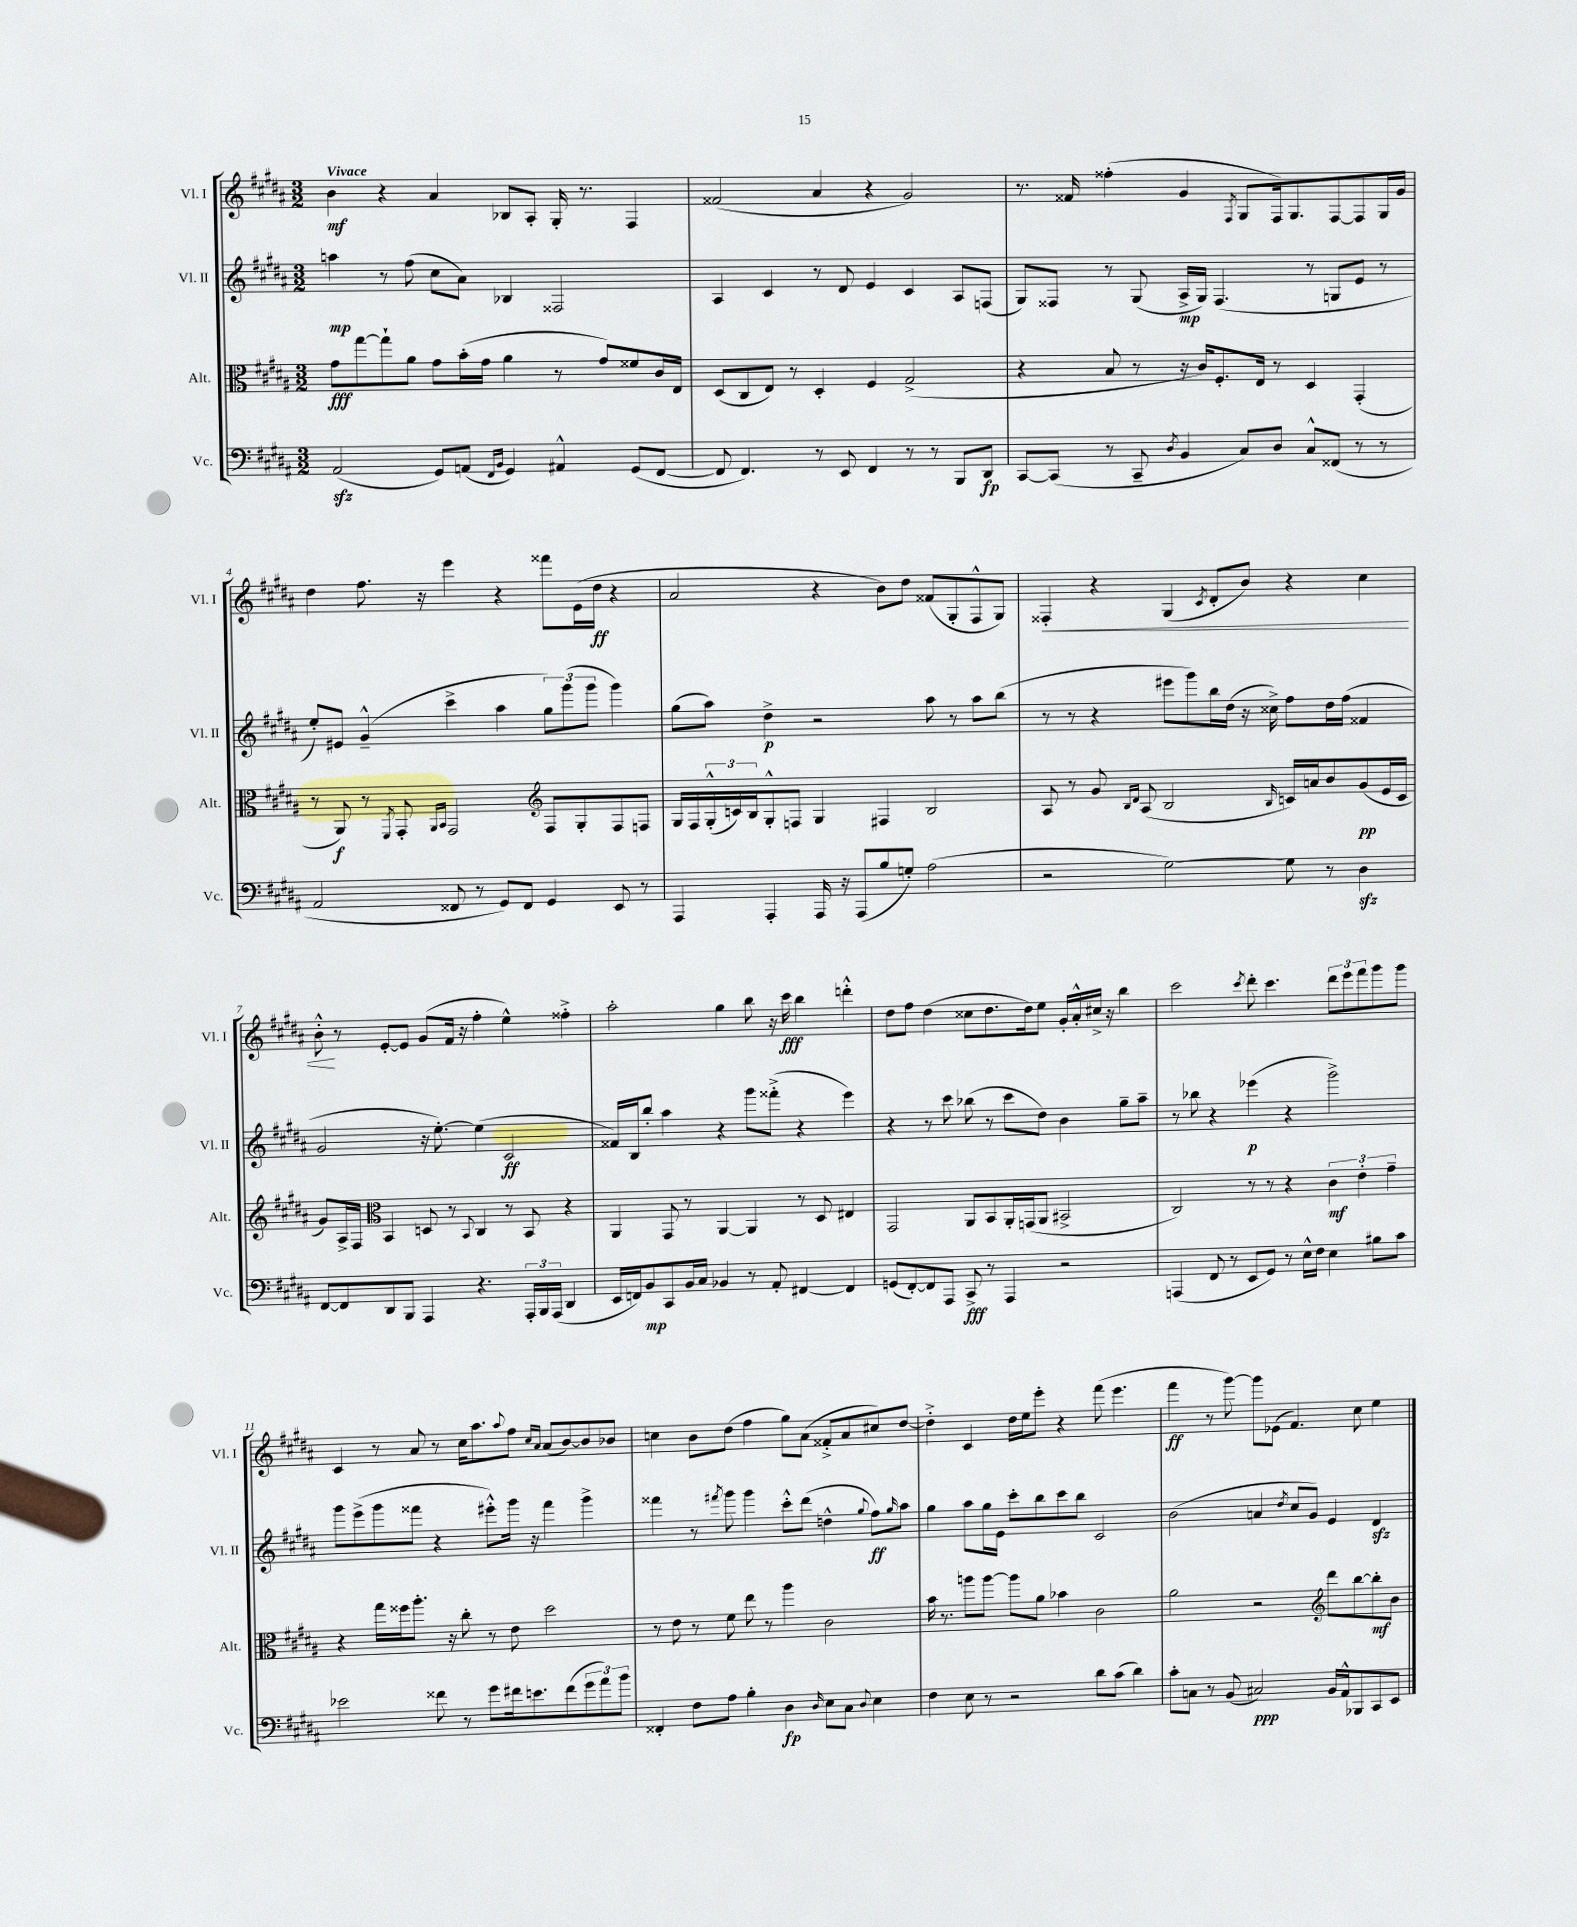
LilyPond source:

<<
\new StaffGroup <<
\new Staff = "s0" \with { instrumentName = "Vl. I" shortInstrumentName = "Vl. I" } {
    \clef treble \key b \major \numericTimeSignature \time 3/2 \tempo "Vivace"
    b'4\mf r4 ais'4 bes8 ais8-. gis16-. r8. fis4 |
    fisis'2( ais'4 r4 gis'2) |
    r8. fisis'16 fisis''4-.( gis'4 \acciaccatura { fis8 } gis8 fis16) gis8. fis8~ fis8 gis16 gis'16 |
    dis''4 fis''8. r16 e'''4 r4 fisis'''8 e'16( dis''16\ff r4 |
    ais'2 r4 b'8) dis''8 fisis'8( gis8-. fis8-^ gis8) |
    fisis4-.\< r4 gis4( \acciaccatura { cis'8 } dis'8-. b'8) r4 cis''4 |
    b'8-.-^\! r8 e'8~-. e'8 gis'8( fis'16 r16 fis''4-. e''4-^) fisis''4-.-> |
    ais''2-. gis''4 b''8 r16 cis'''16\fff b''4 d'''4-.-^ |
    dis''8 fis''8 dis''4( cisis''8 dis''8. dis''16) e''8 gis'16-. ais'16-.-^ cis''16-> r16 b''4 |
    cis'''2 \acciaccatura { cis'''8 } dis'''8-. cis'''4. \tuplet 3/2 { dis'''8 e'''8 fis'''8 } gis'''8 gis'''8 |
    cis'4 r8 ais'8 r8 cis''16 ais''8. \appoggiatura { ais''8 } fis''8 \grace { cis''16 ais'16 } ais'8( b'8~) b'8 bes'8 |
    c''4 b'8 dis''8( fis''4 gis''8) ais'8( fisis'8-.-> ais'8 cis''8) dis''8~ |
    dis''4-.-> cis'4 dis''16 e''16 e'''8-. r4 fis'''8( e'''4. |
    fis'''4\ff r8 gis'''8~) gis'''8 ees'8( fis'4.) cis''8 e''4 \bar "|." |
}
\new Staff = "s1" \with { instrumentName = "Vl. II" shortInstrumentName = "Vl. II" } {
    \clef treble \key b \major \numericTimeSignature \time 3/2
    a''4\mp r8 fis''8( cis''8 ais'8) bes4 fisis2 |
    ais4 cis'4 r8 dis'8 e'4 cis'4 ais8 f8( |
    gis8) fisis8 r8 gis8( ais16->\mp gis16) fisis4.( r8 g8 e'8 r8 |
    e''8-.) eis'8 gis'4---^( cis'''4-> ais''4 \tuplet 3/2 { gis''8) gis'''8( gis'''8 } gis'''4) |
    gis''8( ais''8) dis''4->\p r2 ais''8 r8 ais''8 b''8( |
    r8 r8 r4 eis'''8 gis'''8) b''16 dis''16( r16 cisis''16->) fis''8 dis''16 fis''16( fisis'4 |
    gis'2 r16 e''8.~-.) e''4( cis'2\ff |
    fisis'16) b16 b''8-. ais''4 r4 gis'''8 fisis'''8-.->( r4 e'''4) |
    r4 r8 cis'''8 bes''8( r8 cis'''8 dis''8) b'4 gis''8-- ais''8-- |
    r8 bes''8 r4 ees'''4\p( r4 gis'''2->) |
    gis'''8 e'''8->( gis'''8 fisis'''8 r4 eis'''8-.-^) gis'''16 r16 fisis'''4 gis'''4-> |
    fisis'''4 r8 \acciaccatura { fis'''8 } gis'''8 gis'''4 cis'''8-.-^ dis'''8( d''4-^ \appoggiatura { gis''8 } fis''8\ff) \grace { gis''16 } ais''8 |
    gis''4 ais''8 gis''16 e'16 cis'''8-. b''8 cis'''8 b''8 cis'2 |
    b'2( a'4 \acciaccatura { dis''8 } cis''8 gis'8) e'4 dis'4\sfz \bar "|." |
}
\new Staff = "s2" \with { instrumentName = "Alt." shortInstrumentName = "Alt." } {
    \clef alto \key b \major \numericTimeSignature \time 3/2
    gis'8\fff gis''8~ gis''8-! ais'8 gis'8 b'16-.( gis'16 ais'4 r8 gis'8) fisis'8 cis'16 e16 |
    dis8( cis8 e8) r8 dis4-. fis4 gis2->( |
    r4 b8 r8 r16 cis'16) fis8.-. e16 r8 dis4 gis,4-.( |
    r8 ais,8\f) r8 \acciaccatura { fis,8 } gis,8-. \grace { ais,16 b,16 } gis,2 \clef treble fis8 gis8-. fis8 f8 |
    gis16 fis16 \tuplet 3/2 { gis16-.-^( c'16) b16 } gis8-.-^ f8 gis4 fis4 b2 |
    ais8 r8 gis'8 \grace { b16 dis'16 } ais8( b2 \grace { b16 } c'16) a'16 b'8 gis'8\pp( e'16 c'16 |
    gis'8) ais16-> fis16 \clef alto b,4 d8 r8 \appoggiatura { b,8 } cis4 r8 b,8 r4 |
    ais,4 gis,8 r8 ais,4~ ais,4 r8 dis8 eis4 |
    gis,2 ais,8 b,8 ais,16-. g,16( ais,8 bis,2-> |
    cis2) r8 r8 r4 \tuplet 3/2 { cis'4\mf e'4-. gis'4-- } |
    r4 gis''16 fisis''16 ais''8.-. r16 cis''8-. r8 e'8 dis''2 |
    r8 e'8 r8 fis'8 e''8 r8 ais''4 cis'2 |
    b'16 r8. a''8 a''8~ a''8 ais'8 bes'4 cis'2 |
    ais'2 r2 \clef treble dis'''8 b''8~ b''8-.\mf b'8 \bar "|." |
}
\new Staff = "s3" \with { instrumentName = "Vc." shortInstrumentName = "Vc." } {
    \clef bass \key b \major \numericTimeSignature \time 3/2
    ais,2\sfz( gis,8) a,8( \grace { fis,16 b,16 } gis,4) ais,4-^ gis,8( fis,8~ |
    fis,8 fis,4.) r8 e,8 fis,4 r8 r8 b,,8 dis,8\fp |
    cis,8~ cis,8( r8 cis,8-- \acciaccatura { dis8 } b,4 cis8) dis8 cis8-^ fisis,8( r8 r8 |
    ais,2 fisis,8 r8 gis,8) fisis,8 gis,4 e,8 r8 |
    ais,,4 ais,,4-. ais,,16 r16 ais,,8( b8 g8-.) ais2( |
    r2 gis2~) gis8 r8 dis4\sfz |
    fis,8~ fis,8 dis,8 b,,8 ais,,4 r4. \tuplet 3/2 { ais,,16-. b,,16 ais,,16( } dis,4 |
    e,16 f,16) b,8\mp cis,8 b,16 cis16 bes,4 r8 ais,8-. fis,4~ fis,4 |
    g,8( fis,8~-.) fis,8 ais,,8 cis,8->\fff r8 ais,,4 r2 |
    a,,4( fis,8 r8 e,8 gis,8) r8 e16-^ fis16 e4 bis8 cis'8 |
    ees'2 fisis'8 r8 gis'8 fis'16 e'8. fis'8( \tuplet 3/2 { gis'8 ais'8) b'8 } |
    fisis,4-. fis8 ais8 b4-. dis4\fp \grace { dis16 } e8 cis8 \appoggiatura { dis8 } e4 |
    fis4 e8 r8 r2 dis'8 cis'8( dis'4) |
    cis'8-. c8 r8 b,8( cis2\ppp) b,16 ais,16-^ bes,,8 cis,8 e,8 \bar "|." |
}
>>
>>
